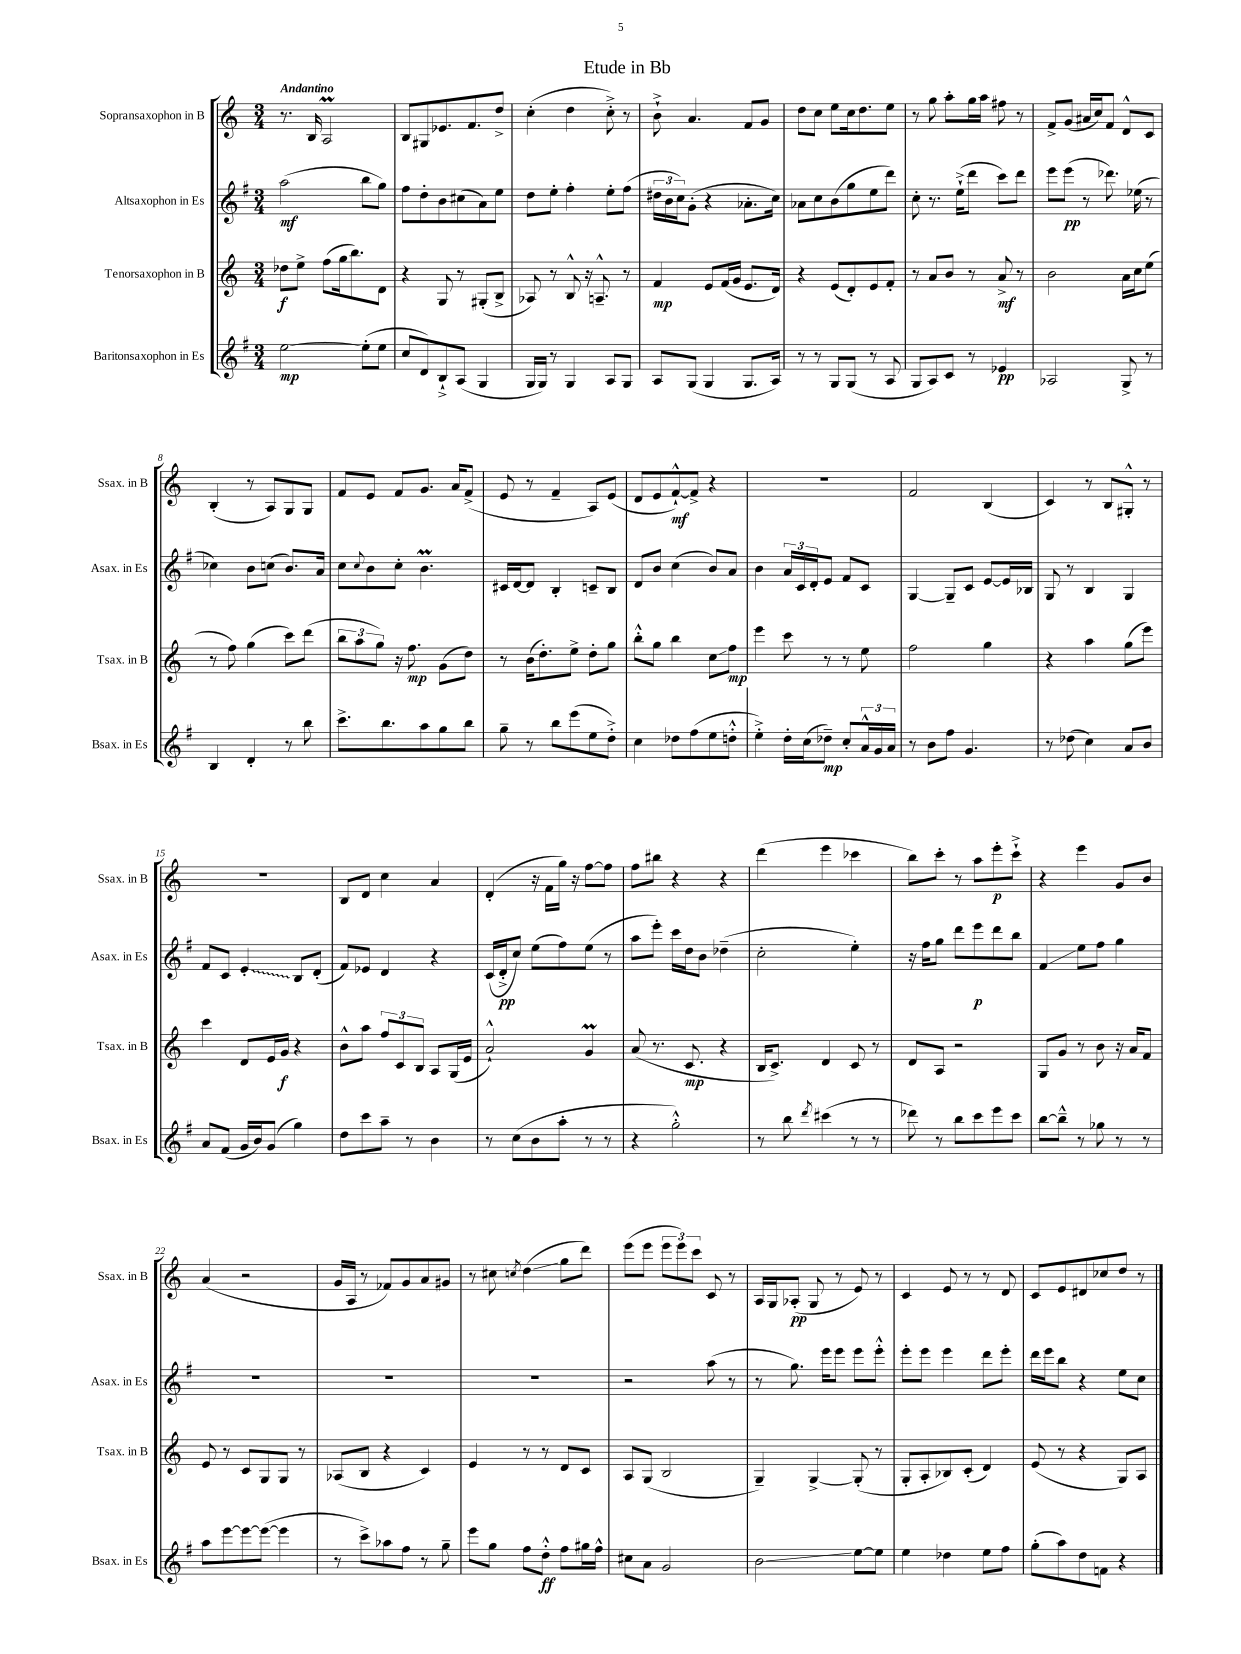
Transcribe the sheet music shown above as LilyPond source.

\header { title = "Etude in Bb" }
<<
\new StaffGroup <<
\new Staff = "s0" \with { instrumentName = "Sopransaxophon in B" shortInstrumentName = "Ssax. in B" } {
    \clef treble \key c \major \numericTimeSignature \time 3/4 \tempo "Andantino"
    r8. b16 a2\prall |
    b8 gis8 ees'8. f'8. d''8-> |
    c''4-.( d''4 c''8-.->) r8 |
    b'8-!-> a'4. f'8 g'8 |
    d''8 c''8 e''8 c''16 d''8. e''8 |
    r8 g''8 a''8-. g''16 a''16 fis''8 r8 |
    f'8-> g'8( ais'16 c''16) f'8 d'8-^ c'8 |
    b4-.( r8 a8) g8 g8 |
    f'8 e'8 f'8 g'8. a'16 f'8->( |
    e'8 r8 f'4-- a8) e'8( |
    d'8 e'8 f'8~-!-^\mf) f'8-> r4 |
    R2. |
    f'2 b4( |
    c'4) r8 b8 gis8-.-^ r8 |
    R2. |
    b8 d'8 c''4 a'4 |
    d'4-.( r16 f'16 g''16) r16 f''8~ f''8 |
    f''8 bis''8 r4 r4 |
    d'''4( e'''4 ces'''4 |
    b''8) c'''8-. r8 a''8 e'''8-.\p c'''8-!-> |
    r4 e'''4 g'8 b'8 |
    a'4( r2 |
    g'16 a16 r8 fes'8) g'8 a'8 gis'8 |
    r8 cis''8 \acciaccatura { c''8 } d''4\glissando( g''8 d'''8) |
    e'''8( e'''8 \tuplet 3/2 { e'''8 e'''8) c'''8 } c'8 r8 |
    a16 g16 aes8-.\pp( g8 r8 e'8) r8 |
    c'4 e'8 r8 r8 d'8 |
    c'8 e'8 dis'8 ces''8 d''8 r8 \bar "|." |
}
\new Staff = "s1" \with { instrumentName = "Altsaxophon in Es" shortInstrumentName = "Asax. in Es" } {
    \clef treble \key g \major \numericTimeSignature \time 3/4
    a''2\mf( b''8 g''8) |
    fis''8 d''8-. b'8 cis''8( a'8) e''8 |
    d''8 e''8-. fis''4-. e''8-. fis''8( |
    \tuplet 3/2 { dis''16 b'16 c''16) } g'8-.( r4 aes'8.-. c''16) |
    aes'8 c''8 b'8( g''8 e''8 d'''8) |
    c''8-. r8. e''16-!->( d'''8 c'''8) d'''8 |
    e'''8 e'''8\pp( r8 des'''8.) ees''16( r8 |
    ces''4) b'8 c''8( b'8.) a'16 |
    c''8 \appoggiatura { c''8 } b'8 c''8-. b'4.\prall |
    cis'16 d'16~ d'8 b4-. c'8-- b8 |
    d'8 b'8 c''4( b'8) a'8 |
    b'4 \tuplet 3/2 { a'16 c'16 d'16-. } e'8 fis'8 c'8 |
    g4~ g8-- c'8 e'8~ e'16 bes16 |
    g8 r8 b4 g4 |
    fis'8 c'8 \once \override Glissando.style = #'zigzag e'4-.\glissando b8 d'8-.( |
    fis'8) ees'8 d'4 r4 |
    c'16( d'16-.->\pp c''8) e''8( fis''8) e''8( r8 |
    a''8 e'''8-.) c'''16 d''16 b'8 des''4--( |
    c''2-. e''4-.) |
    r16 fis''16 g''8 d'''8 e'''8\p d'''8 b''8 |
    fis'4\glissando e''8 fis''8 g''4 |
    R2. |
    R2. |
    R2. |
    r2 a''8( r8 |
    r8 g''8.) e'''16 e'''8 e'''8 e'''8-.-^ |
    e'''8-. e'''8 e'''4 d'''8 e'''8-. |
    d'''16 e'''16 b''8 r4 e''8 c''8 \bar "|." |
}
\new Staff = "s2" \with { instrumentName = "Tenorsaxophon in B" shortInstrumentName = "Tsax. in B" } {
    \clef treble \key c \major \numericTimeSignature \time 3/4
    des''8\f e''8-> f''8( g''16 b''8.) d'8 |
    r4 g8 r8 gis8-.( b8-> |
    aes8) r8 b8-^ r16 a8.---^ r8 |
    f'4\mp e'8 f'16( g'16 e'8. d'16) |
    r4 e'8( d'8-.) e'8 f'8-. |
    r8 a'8 b'8 r8 a'8->\mf r8 |
    b'2 a'16 c''16 e''8( |
    r8 f''8) g''4( c'''8) d'''8( |
    \tuplet 3/2 { b''8 a''8 g''8) } r16 f''8.\mp g'8( d''8) |
    r8 b'16( d''8.-.) e''8-> d''8-. g''8 |
    b''8-.-^ g''8 b''4 c''8\glissando f''8\mp |
    e'''4 c'''8 r8 r8 e''8 |
    f''2 g''4 |
    r4 a''4 g''8( e'''8) |
    c'''4 d'8 e'16 g'16\f r4 |
    b'8-^ a''8 \tuplet 3/2 { f''8 c'8 b8 } a8 g16( e'16 |
    a'2-!-^) g'4\prall |
    a'8( r8. c'8.\mp r4 |
    b16 c'8.->) d'4 c'8 r8 |
    d'8 a8 r2 |
    g8 g'8 r8 b'8 r16 a'16 f'8 |
    e'8 r8 c'8 g8 g8 r8 |
    aes8( b8 r4 c'4) |
    e'4 r8 r8 d'8 c'8 |
    a8 g8( b2 |
    g4--) g4~-> g8-.( r8 |
    g8-. a8-. bes8) c'8-.( d'4) |
    e'8( r8 r4 g8) a8 \bar "|." |
}
\new Staff = "s3" \with { instrumentName = "Baritonsaxophon in Es" shortInstrumentName = "Bsax. in Es" } {
    \clef treble \key g \major \numericTimeSignature \time 3/4
    e''2~\mp e''8-.( e''8 |
    c''8 d'8) b8-!-> a8( g4 |
    g16 g16) r8 g4 a8 g8 |
    a8 g8( g4 g8. a16) |
    r8 r8 g8 g8( r8 a8 |
    g8 a8) c'8 r8 ees'4\pp |
    aes2 g8-> r8 |
    b4 d'4-. r8 b''8 |
    c'''8.-> b''8. a''8 g''8 b''8 |
    g''8-- r8 b''8 e'''8( e''8 d''8-.->) |
    c''4 des''8 fis''8( e''8 d''8-.-^ |
    e''4-.->) d''16-. c''16( des''8--\mp) c''8-. \tuplet 3/2 { a'16-^ g'16 a'16 } |
    r8 b'8 fis''8 g'4. |
    r8 des''8( c''4) a'8 b'8 |
    a'8 fis'8( g'16 b'16) g'8( g''4) |
    d''8 c'''8 a''8-- r8 b'4 |
    r8 c''8( b'8 a''8-. r8 r8 |
    r4 g''2-.-^) |
    r8 b''8 \acciaccatura { d'''8 } cis'''4( r8 r8 |
    des'''8) r8 b''8 c'''8 e'''8 c'''8 |
    b''8~ b''8---^ r8 ges''8 r8 r8 |
    a''8 e'''8~ e'''8~ e'''8~( e'''4 |
    r8 c'''8->) aes''8 fis''8 r8 g''8-- |
    e'''8 g''8 fis''8 d''8-.-^\ff fis''8 gis''16 fis''16-^ |
    cis''8 a'8 g'2 |
    b'2\glissando e''8~ e''8 |
    e''4 des''4 e''8 fis''8 |
    g''8-.( a''8) d''8 f'8 r4 \bar "|." |
}
>>
>>
